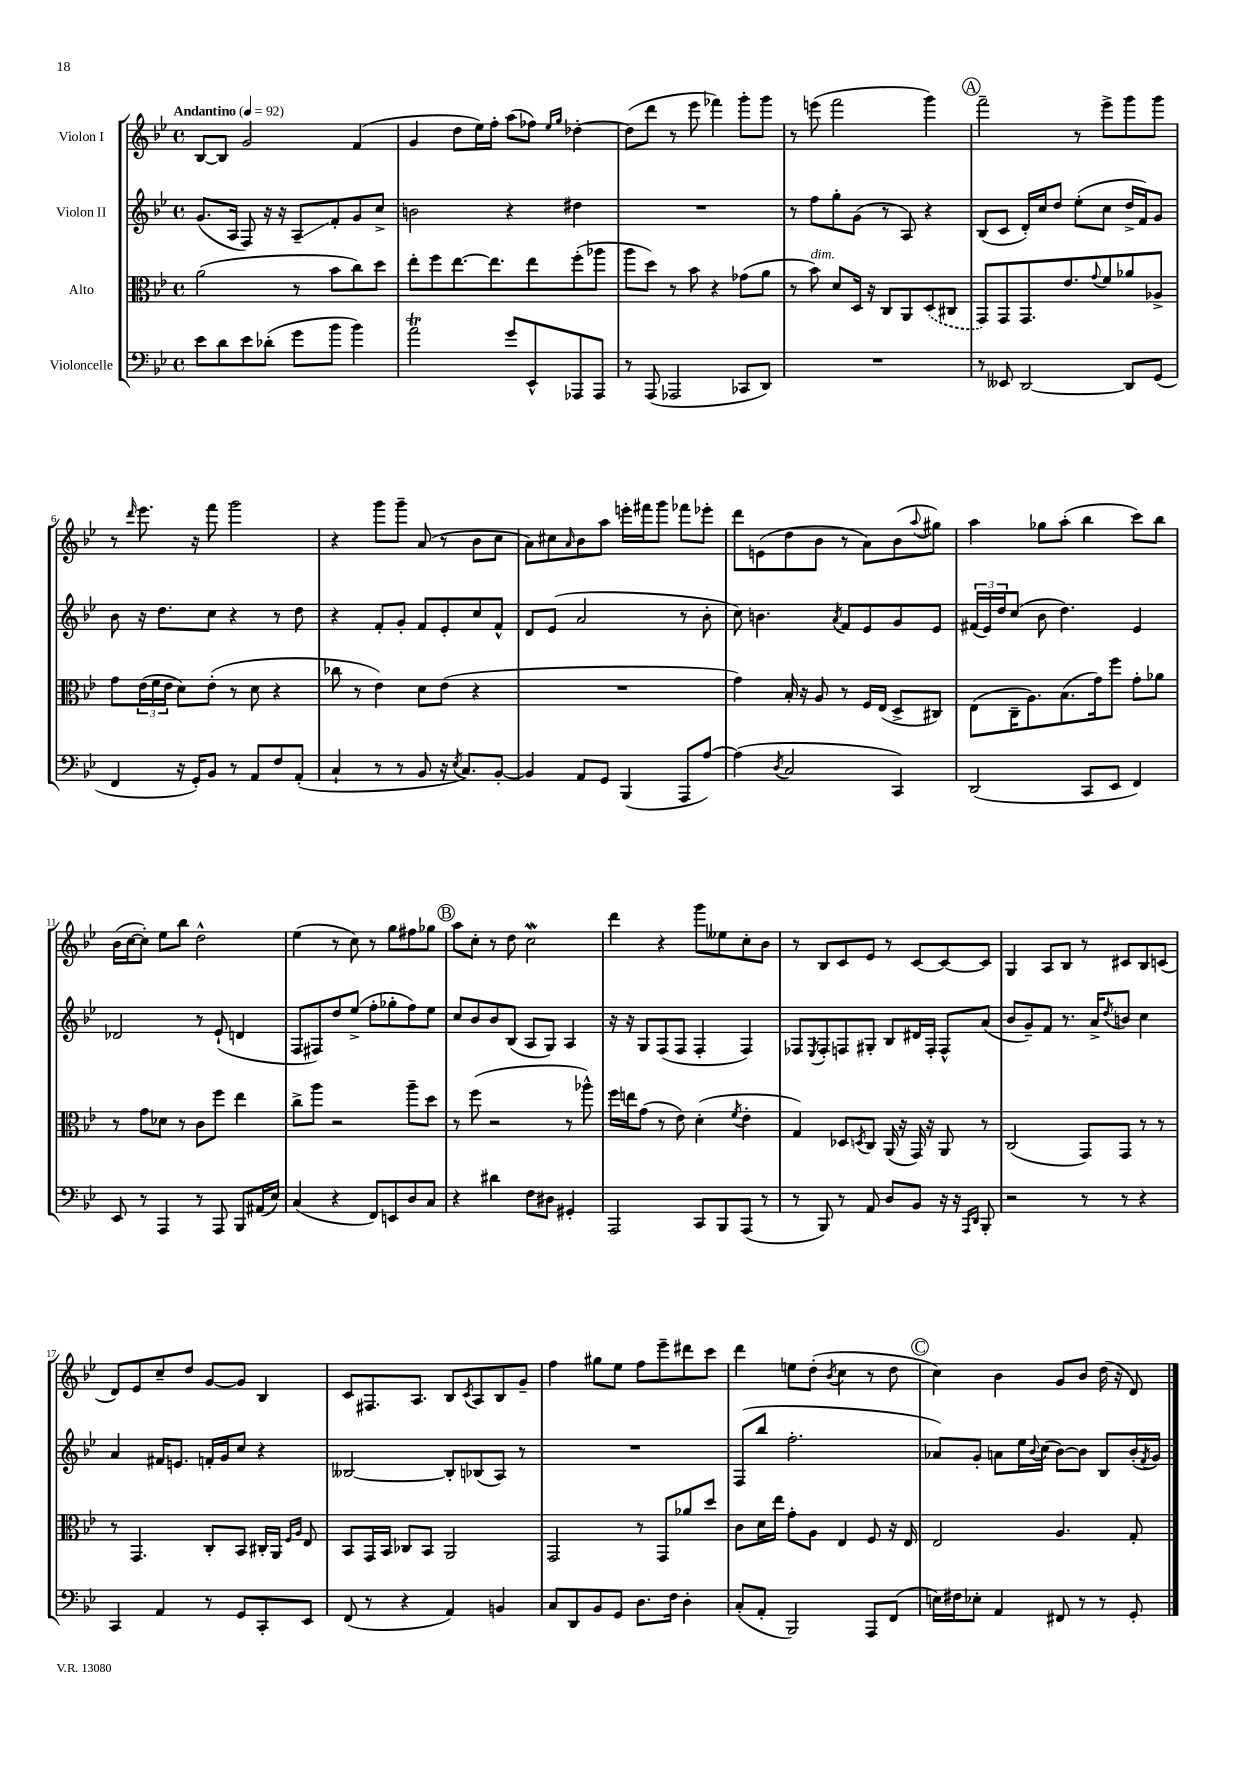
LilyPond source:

<<
\new StaffGroup <<
\new Staff = "s0" \with { instrumentName = "Violon I" } {
    \clef treble \key bes \major \defaultTimeSignature \time 4/4 \tempo "Andantino" 4 = 92
    bes8~ bes8 g'2 f'4( |
    g'4 d''8 ees''16) f''16-. a''8( fes''8) \grace { ees''16 g''16 } des''4~-. |
    des''8( d'''8 r8 ees'''8 fes'''4) g'''8-. g'''8 |
    r8 e'''8( f'''2 g'''4) |
    \mark \markup { \circle "A" } f'''2-- r8 ees'''8-> g'''8 g'''8 |
    r8 \grace { d'''16 } ees'''8. r16 f'''8 g'''2 |
    r4 g'''8 g'''8-- a'8( r8 bes'8 c''8 |
    a'8) cis''8 \grace { a'16 } bes'8 a''8 e'''16-. fis'''16 g'''8 fes'''8 ees'''8-. |
    d'''8 e'8( d''8 bes'8 r8 a'8) bes'8( \appoggiatura { a''8 } gis''8) |
    a''4 ges''8 a''8-.( bes''4 c'''8) bes''8 |
    bes'16( c''16~ c''8-.) ees''8 bes''8 d''2-^ |
    ees''4( r8 c''8) r8 g''8 fis''8 ges''8 |
    \mark \markup { \circle "B" } a''8 c''8-. r8 d''8 c''2\mordent |
    d'''4 r4 g'''8 eeses''8 c''8-. bes'8 |
    r8 bes8 c'8 ees'8 r8 c'8~ c'8~ c'8 |
    g4 a8 bes8 r8 cis'8 bes8 c'8( |
    d'8) ees'8 c''8-- d''8 g'8~ g'8 bes4 |
    c'8 fis8. a8. bes8 \acciaccatura { c'8 } a8 bes8 g'8-- |
    f''4 gis''8 ees''8 f''8 ees'''8-- dis'''8 c'''8 |
    d'''4 e''8 d''8-.( \acciaccatura { bes'8 } c''4 r8 d''8 |
    \mark \markup { \circle "C" } c''4) bes'4 g'8 bes'8 d''16( r16 d'8) \bar "|." |
}
\new Staff = "s1" \with { instrumentName = "Violon II" } {
    \clef treble \key bes \major \defaultTimeSignature \time 4/4
    g'8.( a16 f8) r16 r16 a8--\glissando f'8-. g'8 c''8-> |
    b'2 r4 dis''4 |
    R1 |
    r8 f''8 g''8-. g'8( r8 a8) r4 |
    \mark \markup { \circle "A" } bes8( c'8 d'16-.) c''16 d''8 ees''8-.( c''8 d''16-> f'16) g'8 |
    bes'8 r16 d''8. c''8 r4 r8 d''8 |
    r4 f'8-. g'8-. f'8 ees'8-. c''8 f'8-^ |
    d'8 ees'8( a'2 r8 bes'8-. |
    c''8) b'4. \acciaccatura { a'8 } f'8 ees'8 g'8 ees'8 |
    \tuplet 3/2 { fis'16( ees'16) d''16 } c''8( bes'8 d''4.) ees'4 |
    des'2 r8 ees'8-!( d'4 |
    f8 fis8) d''8 ees''8->( f''8-. ges''8-. f''8) ees''8 |
    \mark \markup { \circle "B" } c''8 bes'8 bes'8 bes8( a8 g8) a4 |
    r16 r16 g8 f8( f8 f4-. f4) |
    fes8 \acciaccatura { ees8 } fes8-. f8 gis8-. bes8 dis'16 f16-. f8-^ a'8( |
    bes'8 g'8--) f'8 r8. a'16-> \acciaccatura { d''8 } b'8 c''4 |
    a'4 fis'16 e'8. f'16-. g'16 c''8 r4 |
    beses2~ beses8-. bes8( a8) r8 |
    R1 |
    f8( bes''8 f''2.-. |
    \mark \markup { \circle "C" } aes'8) g'8-. a'8 ees''16 \appoggiatura { bes'8 } c''16( bes'8~) bes'8 bes8 bes'16-.( \acciaccatura { f'8 } g'16) \bar "|." |
}
\new Staff = "s2" \with { instrumentName = "Alto" } {
    \clef alto \key bes \major \defaultTimeSignature \time 4/4
    a'2( r8 bes'8 c''8) d''8 |
    ees''8-. f''8 ees''8.~ ees''8. ees''8 f''8-.( aes''8 |
    a''8 d''8) r8 bes'8 r4 ges'8( a'8 |
    r8 bes'8^\markup { \italic "dim." }) d'8 d16 r16 c8 a,8 \once \slurDashed d8( cis8 |
    \mark \markup { \circle "A" } g,8) g,8 g,8. ees'8. \appoggiatura { g'8 } f'8 aes'8 aes8-> |
    g'8 \tuplet 3/2 { ees'16( f'16 ees'16 } d'8) ees'8-.( r8 d'8 r4 |
    ces''8 r8 ees'4) d'8 ees'8( r4 |
    R1 |
    g'4) bes16-. r16 a8 r8 f16 ees16( d8-> cis8) |
    ees8( c16-- a8.) bes8.( g'16) f''8 g'8-. aes'8 |
    r8 g'8 des'8 r8 c'8 f''8 ees''4 |
    c''8-> a''8 r2 a''8-- d''8 |
    \mark \markup { \circle "B" } r8 f''8( r2 r8 aes''8-^) |
    f''16 e''16 g'8( r8 ees'8) d'4-.( \acciaccatura { f'8 } ees'4-. |
    g4) des8 \acciaccatura { d8 } c8 a,16( r16 g,16) r16 a,8 r8 |
    c2( g,8) g,8 r8 r8 |
    r8 g,4. c8-. bes,8 cis16-. a,16 \grace { f16 a16 } ees8 |
    bes,8 g,16 bes,16 ces8 bes,8 a,2 |
    g,2 r8 g,8 aes'8 d''8 |
    c'8 d'16 ees''16 g'8-. a8 ees4 f8 r16 ees16 |
    \mark \markup { \circle "C" } ees2 a4. g8-. \bar "|." |
}
\new Staff = "s3" \with { instrumentName = "Violoncelle" } {
    \clef bass \key bes \major \defaultTimeSignature \time 4/4
    ees'8 d'8 ees'8 des'8-.( g'8 bes'8 bes'4) |
    a'2\trill g'8 ees,8-^ aes,,8 aes,,8 |
    r8 a,,8( aes,,2 ces,8 d,8) |
    R1 |
    \mark \markup { \circle "A" } r8 eeses,8 d,2~ d,8 g,8( |
    f,4 r16 g,16-.) bes,8 r8 a,8 f8 a,8-.( |
    c4-! r8 r8 bes,8 r16 \acciaccatura { ees8 } c8.) bes,8~-. |
    bes,4 a,8 g,8 bes,,4( a,,8 a8~) |
    a4( \acciaccatura { d8 } c2 c,4) |
    d,2( c,8 ees,8 f,4) |
    ees,8 r8 a,,4 r8 a,,8 bes,,8 ais,16( ees16) |
    c4( r4 f,8) e,8 d8 c8 |
    \mark \markup { \circle "B" } r4 dis'4 f8 dis8 gis,4-. |
    a,,2 c,8 bes,,8 a,,8( r8 |
    r8 bes,,8) r8 a,8 d8 bes,8 r16 r16 \grace { a,,16 d,16 } bes,,8-. |
    r2 r8 r8 r4 |
    c,4 a,4 r8 g,8 c,8-. ees,8 |
    f,8( r8 r4 a,4) b,4 |
    c8 d,8 bes,8 g,8 d8. f16 d4-. |
    c8-.( a,8-. bes,,2) a,,8 f,8( |
    \mark \markup { \circle "C" } e16) fis16 ees8-. a,4 fis,8 r8 r8 g,8-. \bar "|." |
}
>>
>>
